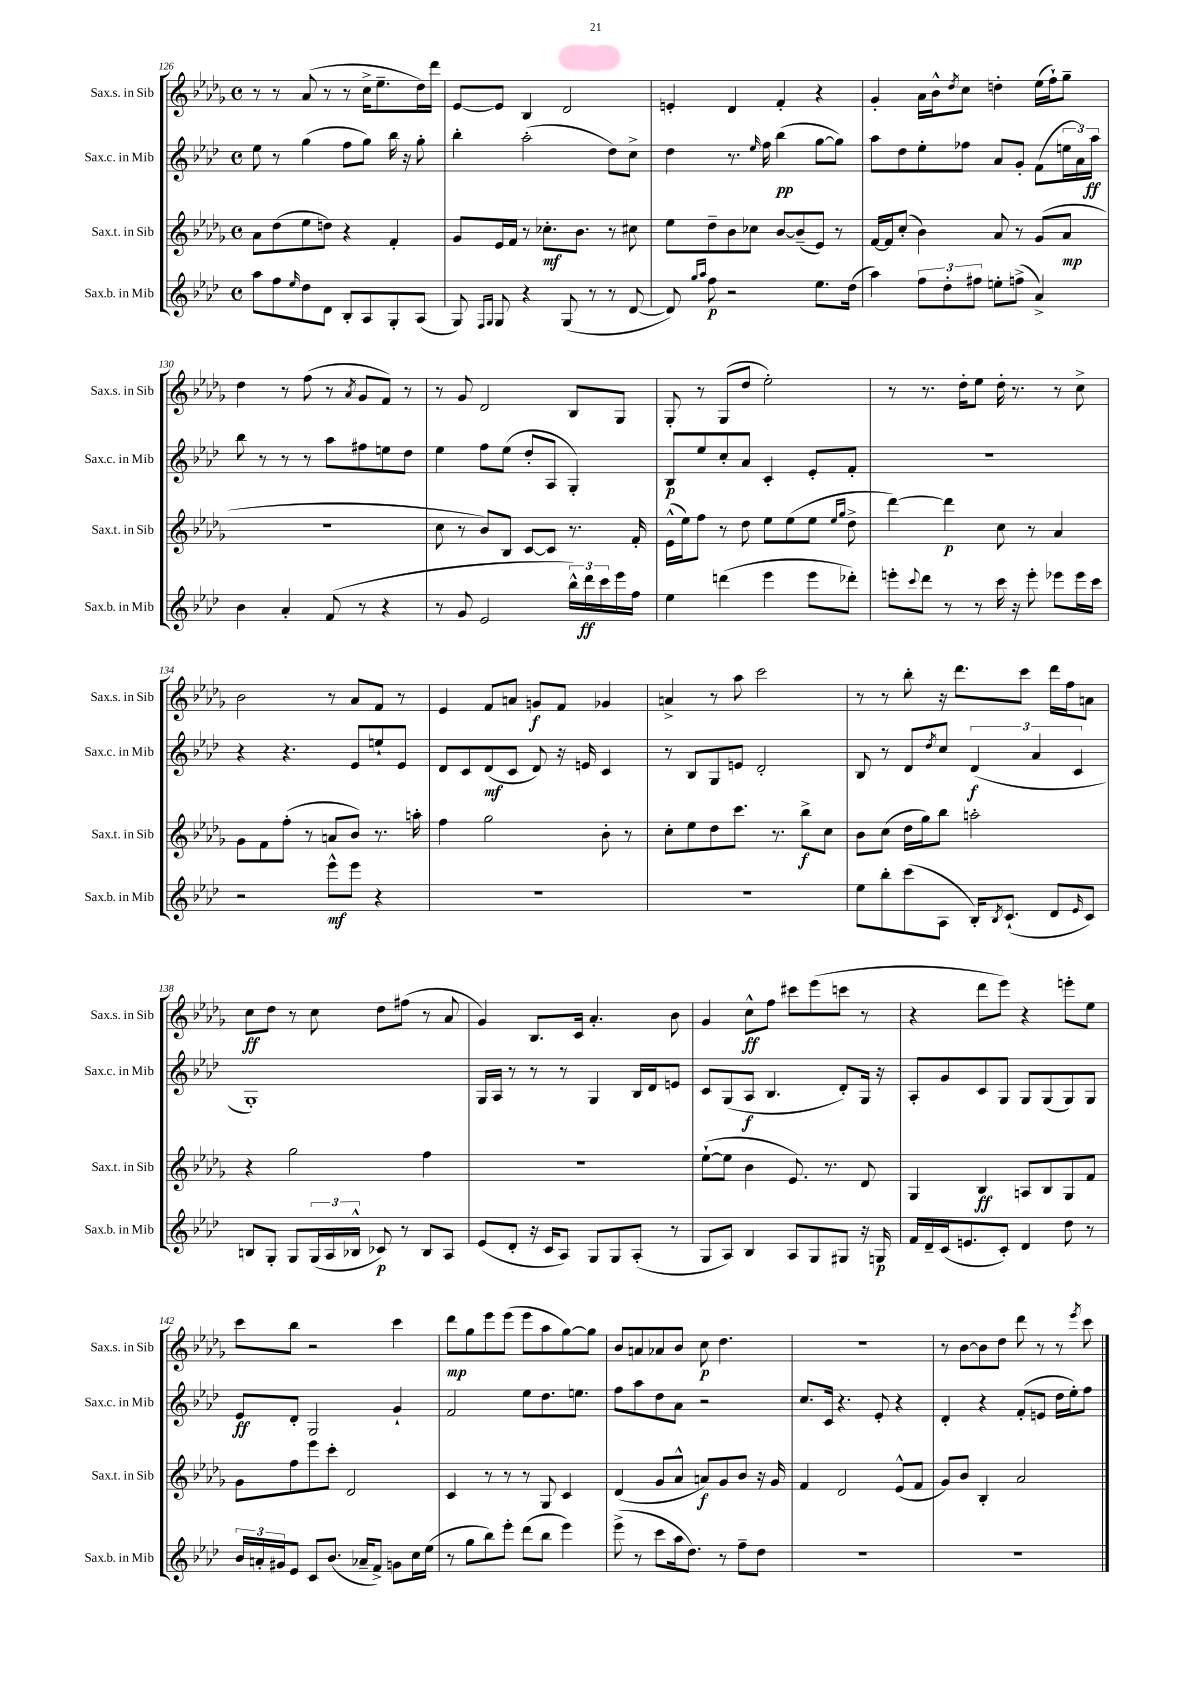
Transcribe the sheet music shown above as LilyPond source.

<<
\new StaffGroup <<
\new Staff = "s0" \with { instrumentName = "Sax.s. in Sib" shortInstrumentName = "Sax.s. in Sib" } {
    \clef treble \key des \major \defaultTimeSignature \time 4/4
    r8 r8 aes'8( r8 r8 c''16-> ees''8.-- des''16) des'''16 |
    ees'8~ ees'8 bes4 des'2 |
    e'4-. des'4 f'4-. r4 |
    ges'4-. aes'16 bes'16-^ \acciaccatura { des''8 } c''8 d''4-. ees''16( f''16-!) ges''8-- |
    des''4 r8 f''8( r8 \acciaccatura { aes'8 } ges'8 f'8) r8 |
    r8 ges'8 des'2 bes8 ges8 |
    ges8-. r8 ges8( des''8 ees''2-.) |
    r8 r8. des''16-. ees''8 des''16-. r8. r8 c''8-> |
    bes'2 r8 aes'8 f'8 r8 |
    ees'4 f'8 a'8 g'8\f f'8 ges'4 |
    a'4-> r8 aes''8 c'''2 |
    r8 r8 bes''8-. r16 des'''8. c'''8 des'''16 f''16 a'8 |
    c''8\ff des''8 r8 c''8 des''8 fis''8( r8 aes'8 |
    ges'4) bes8. c'16 aes'4.-. bes'8 |
    ges'4 c''8-^\ff f''8 cis'''8 ees'''8( c'''8 r8 |
    r4 des'''8 ees'''8) r4 e'''8-. ees''8 |
    c'''8 bes''8 r2 c'''4 |
    des'''8\mp ges''8 ees'''8 ees'''8( ees'''8 aes''8 ges''8~) ges''8 |
    bes'8 a'8 aes'8 bes'8 c''8\p des''4. |
    R1 |
    r8 bes'8~ bes'8 des''8 des'''8 r8 r8 \acciaccatura { ees'''8 } c'''8 \bar "|." |
}
\new Staff = "s1" \with { instrumentName = "Sax.c. in Mib" shortInstrumentName = "Sax.c. in Mib" } {
    \clef treble \key aes \major \defaultTimeSignature \time 4/4
    ees''8 r8 g''4( f''8 g''8) bes''16 r16 g''8-. |
    bes''4-. aes''2-.( des''8) c''8-> |
    des''4 r8. \grace { ees''16 } f''16 bes''4\pp( g''8~ g''8) |
    aes''8 des''8 ees''8-. fes''8 aes'8 g'8-. f'8( \tuplet 3/2 { e''16 aes'16) aes''16\ff } |
    bes''8 r8 r8 r8 aes''8 fis''8 e''8 des''8 |
    ees''4 f''8 ees''8( des''8-. aes8 g4-.) |
    bes8\p ees''8 c''8-. aes'8 c'4-. ees'8-. f'8-. |
    r1 |
    r4 r4. ees'8 e''8-! ees'8 |
    des'8 c'8 des'8\mf( c'8 des'8) r16 e'16 c'4 |
    r8 bes8 g8 e'8 des'2-. |
    bes8 r8 des'8 \acciaccatura { des''8 } c''8 \tuplet 3/2 { des'4\f( aes'4 c'4 } |
    g1-.) |
    g16 aes16 r8 r8 r8 g4 bes16 des'16 e'8 |
    c'8 g8( aes8\f bes4. des'8-.) g16 r16 |
    aes8-. g'8 c'8 g8 g8 g8( g8) g8 |
    ees'8\ff des'8-. g2 g'4-! |
    f'2 ees''8 des''8. e''8. |
    f''8 aes''8 des''8 aes'8 r2 |
    c''8. c'16 r4. ees'8-. r4 |
    des'4-. r4 f'8-.( e'8 des''16 ees''16-.) f''8 \bar "|." |
}
\new Staff = "s2" \with { instrumentName = "Sax.t. in Sib" shortInstrumentName = "Sax.t. in Sib" } {
    \clef treble \key des \major \defaultTimeSignature \time 4/4
    aes'8 des''8( ees''8 d''8) r4 f'4-. |
    ges'8 ees'16 f'16 r8 ces''8.-.\mf bes'8. r8 cis''8 |
    ees''8 des''8-- bes'8 ces''8 bes'8~ bes'8--( ees'8) r8 |
    f'16~ f'16 c''8-.( bes'4) aes'8 r8 ges'8( aes'8\mp |
    R1 |
    c''8 r8 bes'8) bes8 c'8~ c'8 r8. f'16-. |
    ees'16-^( ees''16) f''8 r8 des''8 ees''8 ees''8( ees''8 \grace { ees''16 ges''16 } des''8-> |
    des'''4~) des'''4\p c''8 r8 aes'4 |
    ges'8 f'8 f''8-.( r8 a'8 bes'8) r8. a''16-. |
    f''4 ges''2 bes'8-. r8 |
    c''8-. ees''8 des''8 c'''8. r8. bes''8->\f c''8 |
    bes'8 c''8( des''16 ges''16) bes''8 a''2-. |
    r4 ges''2 f''4 |
    r1 |
    ees''8~-!( ees''8 bes'4 ees'8.) r8. des'8 |
    ges4 bes4\ff a8 bes8 ges8 f'8 |
    ges'8 f''8 ees'''8 c'''8-. des'2 |
    c'4 r8 r8 r8 ges8 c'4 |
    des'4( ges'8 aes'8-^ a'8\f) ges'8 bes'8 r16 ges'16 |
    f'4 des'2 ees'8-^( f'8 |
    ges'8) bes'8 bes4-. aes'2 \bar "|." |
}
\new Staff = "s3" \with { instrumentName = "Sax.b. in Mib" shortInstrumentName = "Sax.b. in Mib" } {
    \clef treble \key aes \major \defaultTimeSignature \time 4/4
    aes''8 f''8 \grace { ees''16 } des''8 des'8 bes8-. aes8 g8-. aes8( |
    g8) \grace { f16 g16 } g8 r4 g8( r8 r8 des'8~ |
    des'8) \grace { g''16 aes''16 } f''8\p r2 ees''8. des''16( |
    aes''4) \tuplet 3/2 { f''8 des''8-. fis''8 } e''8-. f''8->( aes'4->) |
    bes'4 aes'4-. f'8( r8 r4 |
    r8 g'8 ees'2 \tuplet 3/2 { bes''16-^) des'''16\ff c'''16 } ees'''16 f''16 |
    ees''4 d'''4( ees'''4 ees'''8 des'''8-.) |
    e'''8-. \appoggiatura { c'''8 } des'''8 r8 r8 c'''16 r16 e'''8-. ees'''8 ees'''16 c'''16 |
    r2 ees'''8-^\mf ees'''8 r4 |
    R1 |
    R1 |
    ees''8 bes''8-. c'''8( aes8 bes16-.) \acciaccatura { bes8 } c'8.-!( des'8 \grace { ees'16 } c'8) |
    b8 g8-. g8 \tuplet 3/2 { g16( aes16 bes16-^ } ces'8\p) r8 bes8 aes8 |
    ees'8( des'8-. r16 c'16 aes8) g8 g8 aes8-.( r8 |
    g8 aes8) bes4 aes8 g8 gis8 r16 g16\p |
    f'16 des'16-- c'16( e'8. c'8-.) des'4 des''8 r8 |
    \tuplet 3/2 { bes'16 a'16-. gis'16 } ees'8 c'8 bes'8.( aes'16-- f'8->) g'8 c''16 ees''16( |
    r8 g''8 bes''8) ees'''8-. des'''8( bes''8 ees'''4) |
    ees'''8->( r8 c'''8 aes''16 des''8.) r8 f''8-- des''8 |
    R1 |
    R1 \bar "|." |
}
>>
>>
\layout { \context { \Score currentBarNumber = #126 } }
